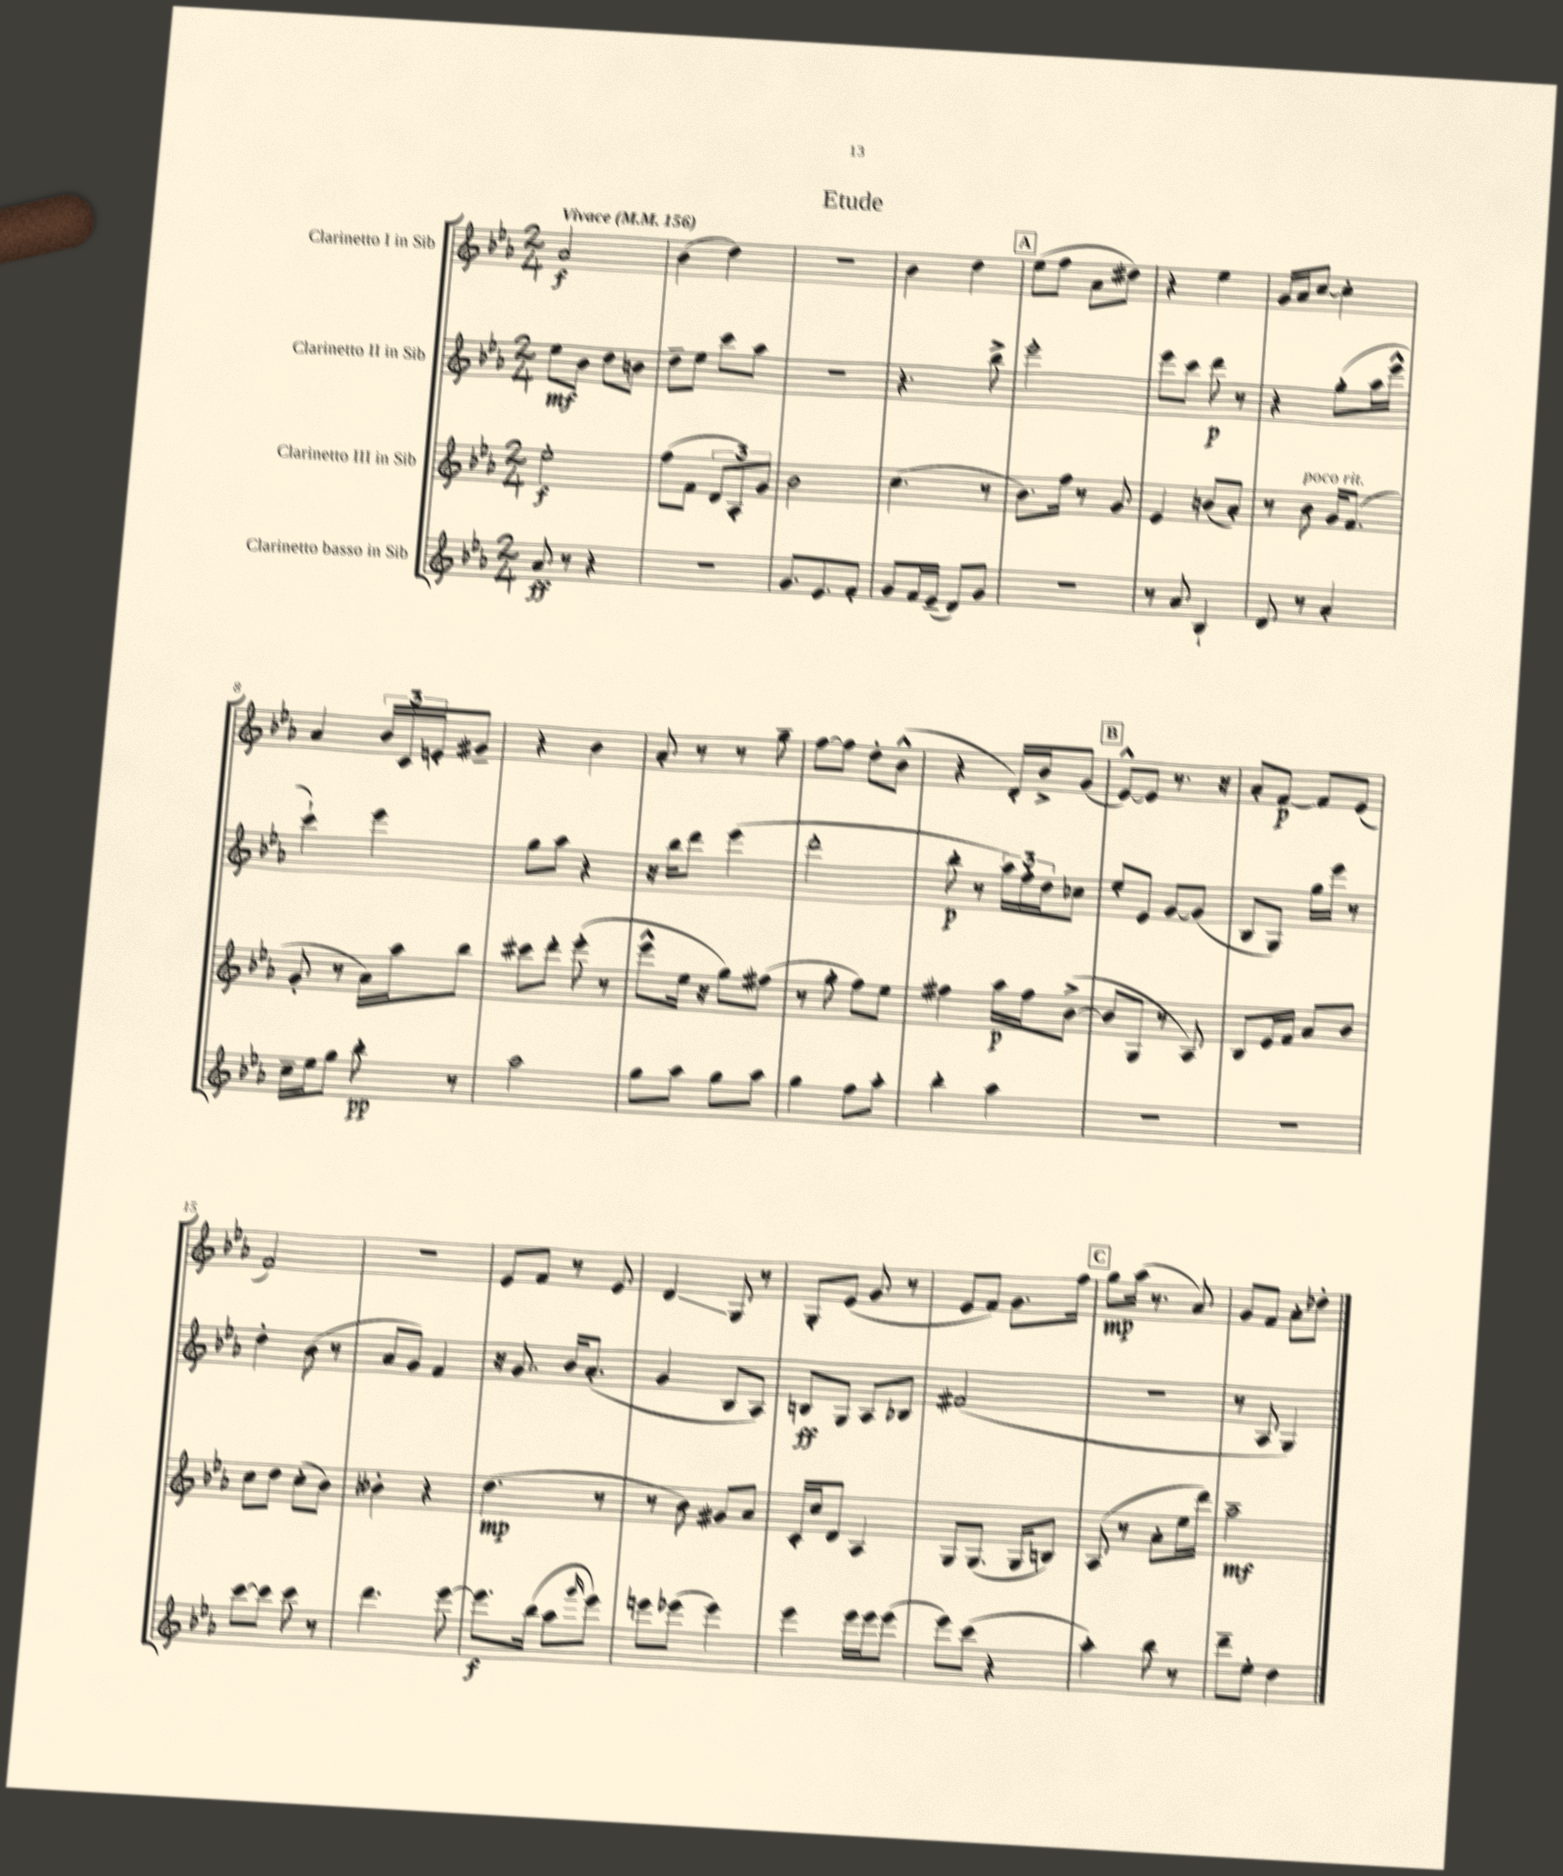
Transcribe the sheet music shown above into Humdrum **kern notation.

**kern	**kern	**kern	**kern
*staff4	*staff3	*staff2	*staff1
*clefG2	*clefG2	*clefG2	*clefG2
*k[b-e-a-]	*k[b-e-a-]	*k[b-e-a-]	*k[b-e-a-]
*M2/4	*M2/4	*M2/4	*M2/4
*MM156	*MM156	*MM156	*MM156
8a-	2ee-'	8ee-	2a-
8r	.	8b-	.
4r	.	8dd	.
.	.	8b	.
=	=	=	=
2r	(8ff	8dd~	(4b-
.	8f	8ee-	.
.	12d	8ccc	4dd)
.	12A-')	.	.
.	.	8aa-	.
.	12g	.	.
=	=	=	=
8.g	2b-	2r	2r
8.e-	.	.	.
8f'	.	.	.
=	=	=	=
8g	(4.cc	4.r	4b-
16f	.	.	.
(16e-~	.	.	.
8d)	.	.	4dd
8g	8r	8bb-^	.
=	=	=	=
2r	8.b-)	2eee-'	(8ee-
.	.	.	8ff
.	16ff	.	.
.	8r	.	8a-
.	8g	.	8dd#)
=	=	=	=
8r	4e-	8eee-	4r
8a-	.	8ccc	.
4B-`	(8b	8ddd	4ee-
.	8a-')	8r	.
=	=	=	=
8d	8r	4r	16g
.	.	.	16a-
8r	8b-	.	[8cc
4a-'	16g	(8gg'	4cc']
.	(8.f	.	.
.	.	16aa-	.
.	.	16eee-^^	.
=	=	=	=
16cc~	8g'	4ccc`)	4a-
16ee-	.	.	.
8gg	8r	.	.
8bb-'	16a-)	4eee-	24b-
.	.	.	24c
.	16aa-	.	.
.	.	.	24e'
8r	8bb-	.	8g#~
=	=	=	=
2aa-	8ccc#	8gg	4r
.	8ddd'	8aa-	.
.	(8eee-'	4r	4b-
.	8r	.	.
=	=	=	=
8gg	8eee-^^	16r	8a-'
.	.	16bb-	.
8aa-	16ee-	8ddd	8r
.	16r	.	.
8gg	8gg)	(4eee-	8r
8aa-	(8ff#	.	8gg~
=	=	=	=
4gg	8r	2ddd'	[8ff
.	8gg'	.	8ff]
8ff	8ff)	.	8dd'
8aa-'	8ee-	.	(8b-^^
=	=	=	=
4bb-'	4ff#	8bb-'	4r
.	.	8r	.
4aa-	16aa-	24aa-)	16d')
.	.	24ff'	.
.	16ff#	.	16b-^
.	.	24dd	.
.	([8b-^	8cc-	(8g
=	=	=	=
2r	8b-]	8ee-'	[8e-^^)
.	8G	8e-	8e-]
.	8r	[8g	8.r
.	8A-)	(8g]	.
.	.	.	16r
=	=	=	=
2r	8B-	8B-	8a-'
.	16e-	8G)	[8f
.	16f	.	.
.	8a-	16gg	8f]
.	.	16eee-	.
.	8b-	8r	(8e-
=	=	=	=
[8ccc	8cc	4dd'	2f)
8ccc]	8dd	.	.
8ccc	(8cc'	(8b-	.
8r	8b-)	8r	.
=	=	=	=
4.ddd	4b--'	8a-	2r
.	.	8g)	.
.	4r	4f	.
[8eee-	.	.	.
=	=	=	=
8.eee-]	(4.dd	16r	8e-
.	.	8.g	.
.	.	.	8f
(16bb-	.	.	.
8aa-	.	16b-	8r
.	.	(8.a-'	.
16qqggg	.	.	.
8eee-)	8r	.	8e-
=	=	=	=
8eee	8r	4g	4d
(8eee-	8b-)	.	.
4eee-)	8g#	8B-	8G
.	8a-	8A-)	8r
=	=	=	=
4eee-	16c'	8B	8G'
.	16cc	.	.
.	8d	8G	(8e-
16eee-	4A-	8A-	8g
16eee-	.	.	.
(8eee-	.	8B-	8r
=	=	=	=
8eee-)	8G	(2f#	8e-
(8ccc	(8.G	.	8f)
4r	.	.	8.g
.	16G	.	.
.	8B)	.	.
.	.	.	16ff
=	=	=	=
4aa-')	(8A-	2r	8gg
.	8r	.	(16aa-
.	.	.	8.r
8bb-	8a-'	.	.
8r	16ee-	.	8a-)
.	16ddd)	.	.
=	=	=	=
8ddd~	2aa-~	8r	8g
8ee-'	.	8A-	8f
4dd	.	4G)	8a-'
.	.	.	8dd-'
==	==	==	==
*-	*-	*-	*-
